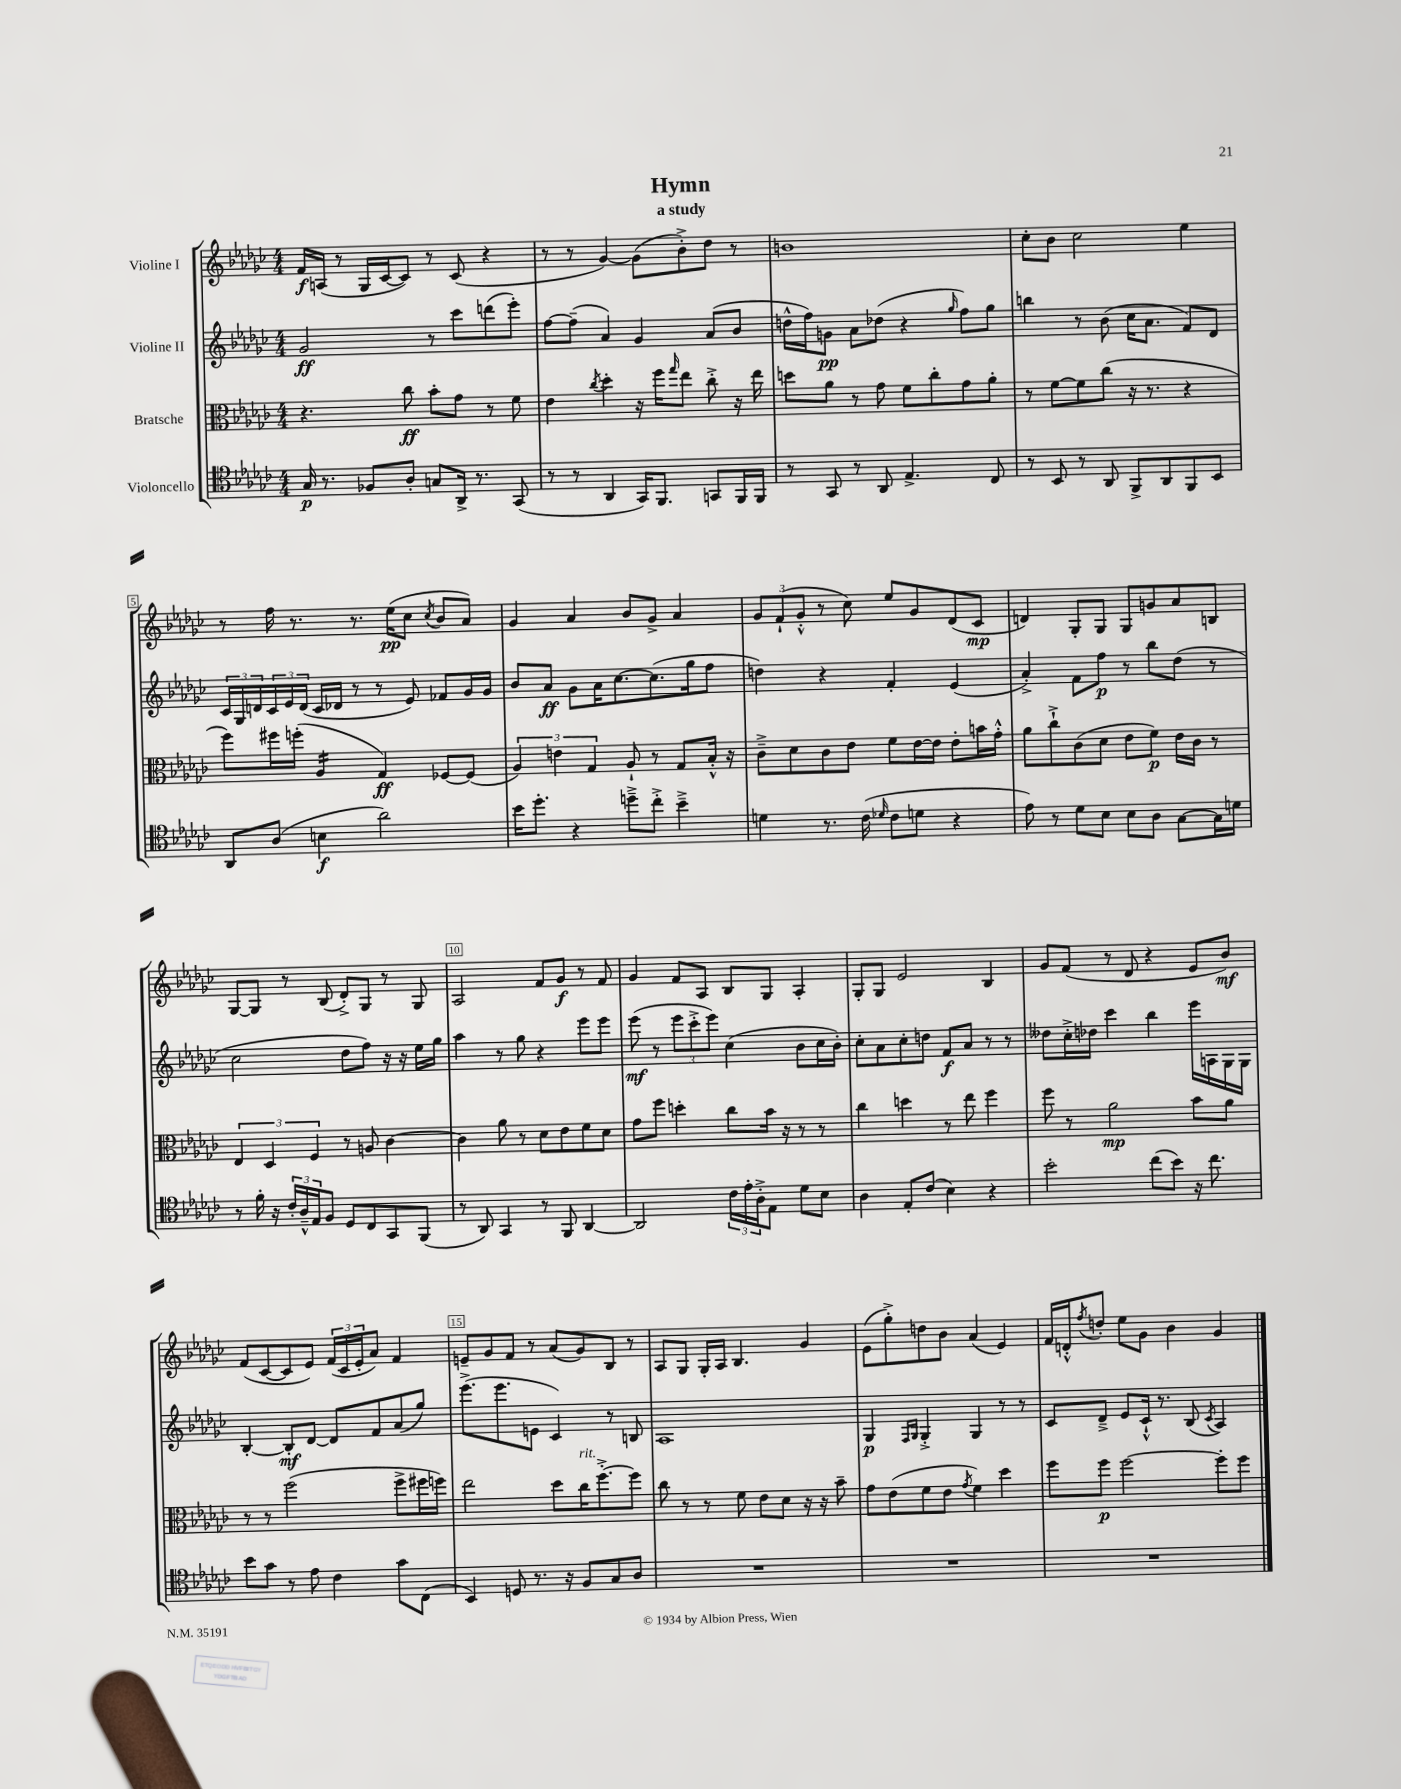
\header { title = "Hymn" subtitle = "a study" }
<<
\new StaffGroup <<
\new Staff = "s0" \with { instrumentName = "Violine I" } {
    \clef treble \key ges \major \numericTimeSignature \time 4/4
    f'16\f a16( r8 ges16 ces'16~ ces'8) r8 ces'8( r4 |
    r8 r8 ges'4~) ges'8( bes'8-.->) des''8 r8 |
    b'1 |
    ces''8-. bes'8 ces''2 ees''4 |
    r8 f''16 r8. r8. ees''16\pp( ces''8 \acciaccatura { ces''8 } bes'8 aes'8) |
    ges'4 aes'4 bes'8 ges'8-> aes'4 |
    \tuplet 3/2 { ges'8 f'8-!( ges'8-.-^ } r8 ces''8) ees''8 ges'8 des'8( ces'8\mp |
    d'4) ges8-. ges8 ges8 g'8 aes'8 b8 |
    ges8~ ges8 r8 bes8( des'8-.->) ges8 r8 ges8 |
    aes2 f'8 ges'8\f r8 f'8 |
    ges'4 f'8 aes8 bes8 ges8 aes4-. |
    ges8-. ges8 ees'2 bes4 |
    ges'8 f'8( r8 des'8 r4 ees'8 bes'8\mf) |
    f'8( ces'8~ ces'8 ees'8) \tuplet 3/2 { f'16( ces'16 ees'16-. } aes'8) f'4 |
    e'8-- ges'8 f'8 r8 aes'8( ges'8) bes8 r8 |
    aes8 ges8 ges16-. aes16 bes4. ges'4 |
    ees'8( ges''8-.->) d''8 bes'8 aes'4( ees'4) |
    f'16 d'16-.-^ \acciaccatura { f''8 } d''8-. ees''8 ges'8 bes'4 ges'4 \bar "|." |
}
\new Staff = "s1" \with { instrumentName = "Violine II" } {
    \clef treble \key ges \major \numericTimeSignature \time 4/4
    ges'2\ff r8 ces'''8 d'''8( ees'''8-.) |
    f''8~ f''8--( aes'4) ges'4 aes'8( bes'8 |
    d''16-^ f''16) g'8\pp aes'8 des''8( r4 \grace { ges''16 } f''8) ges''8 |
    b''4 r8 bes'8( ces''16 aes'8. f'8) des'8 |
    \tuplet 3/2 { ces'16 ges16 d'16 } \tuplet 3/2 { ces'16 ees'16 d'16( } ces'16 des'16 r8 r8 ees'8) fes'8 ges'16 ges'16 |
    bes'8 aes'8\ff ges'8 aes'16 ces''8.~ ces''8.( ges''16 f''8 |
    d''4) r4 f'4-. ees'4( |
    aes'4-.->) f'8 f''8\p r8 bes''8 des''8( r8 |
    ces''2 des''8 f''8) r16 r16 ees''16 ges''16 |
    aes''4 r8 ges''8 r4 ees'''8 ees'''8 |
    ees'''8\mf( r8 \tuplet 3/2 { ees'''8 ces'''8-.-> ees'''8) } ces''4( bes'8 ces''16 bes'16-.) |
    ces''8-. aes'8 ces''8-. d''8 f'8\f aes'8 r8 r8 |
    deses''8 ces''16-.-> des''16 ces'''4 bes''4 ees'''16 a16 ges16 ges16 |
    bes4~-. bes8-.\mf des'8~ des'8 f'8 aes'8( ges''8) |
    ees'''8.->( ees'''8. e'8 ces'4) r8 b8 |
    aes1 |
    ges4\p \grace { f16 ges16 } ges4-.-> ges4 r8 r8 |
    ces'8 des'8---> ees'8 ces'16-!-^ r8. bes8( \acciaccatura { ces'8 } aes4) \bar "|." |
}
\new Staff = "s2" \with { instrumentName = "Bratsche" } {
    \clef alto \key ges \major \numericTimeSignature \time 4/4
    r4. ces''8\ff bes'8-. ges'8 r8 f'8 |
    ees'4 \acciaccatura { ces''8 } des''4-. r16 f''16 \grace { ges''16 } ees''8 ces''8-.-> r16 ees''16 |
    d''8 aes'8 r8 ges'8 f'8 ces''8-. ges'8 aes'8-. |
    r8 f'8~ f'8 ces''8( r16 r8. r4 |
    f''8) fis''16 f''16-.( aes4:16 ges4\ff) fes8~ fes8( |
    \tuplet 3/2 { aes4) e'4 ges4 } aes8-! r8 ges8 bes16-.-^ r16 |
    ces'8---> des'8 ces'8 ees'8 f'8 ees'16~ ees'16 ees'8-. b'16 ges'16-.-^ |
    aes'8 ces''8-!-> ces'8( des'8 ees'8 f'8\p) ees'16 ces'16 r8 |
    \tuplet 3/2 { ees4 des4 f4 } r8 a8 ces'4~ |
    ces'4 aes'8 r8 des'8 ees'8 f'8 des'8 |
    ges'8 f''8 d''4-. ces''8 bes'16 r16 r8 r8 |
    ces''4 d''4 r8 ees''8 f''4 |
    f''8 r8 aes'2\mp bes'8 aes'8 |
    r8 r8 f''2( f''8-> fis''16 f''16) |
    ees''2 des''8 ces''16^\markup { \italic "rit." } f''8.~-.-> f''8 |
    ces''8 r8 r8 f'8 ees'8 des'8 r16 r16 bes'8-- |
    ges'8 ees'8( f'8 ees'8 \acciaccatura { ges'8 } f'4) des''4 |
    f''8 f''8\p f''2~ f''8-. f''8 \bar "|." |
}
\new Staff = "s3" \with { instrumentName = "Violoncello" } {
    \clef tenor \key ges \major \numericTimeSignature \time 4/4
    ges16\p r8. fes8 aes8-. g8 aes,16-> r8. ges,8( |
    r8 r8 aes,4 ges,16) f,8. g,8 f,16 f,16 |
    r8 ges,8 r8 aes,8 ees4.-> ces8 |
    r8 bes,8 r8 aes,8 f,8-> aes,8 f,8 bes,8 |
    aes,8 aes8( b4\f aes'2) |
    bes'16 des''8.-. r4 d''8---> ces''8-.-> bes'4---> |
    d'4 r8. ces'16( \grace { des'16 } ces'8 d'8 r4 |
    ees'8) r8 des'8 bes8 bes8 aes8 ges8~ ges16 d'16 |
    r8 f'16-. r16 \tuplet 3/2 { ces'16-. aes16---^ ees16 } f8 des8 ces8 ges,8 f,8( |
    r8 aes,8) ges,4 r8 f,8 aes,4~ |
    aes,2 \tuplet 3/2 { ces'16 ees'16-. aes16-.-> } ees8 des'8 bes8 |
    aes4 ees8-. ces'8( bes4) r4 |
    bes'2-. ces''8( bes'8) r16 ces''8. |
    bes'8 ges'8 r8 ees'8 ces'4 ges'8 ces8( |
    bes,4) d8 r8. r16 f8 ges8 aes8 |
    R1 |
    R1 |
    R1 \bar "|." |
}
>>
>>
\layout { \context { \Score \override BarNumber.break-visibility = ##(#f #t #t) barNumberVisibility = #(every-nth-bar-number-visible 5) \override BarNumber.stencil = #(make-stencil-boxer 0.1 0.3 ly:text-interface::print) } }
